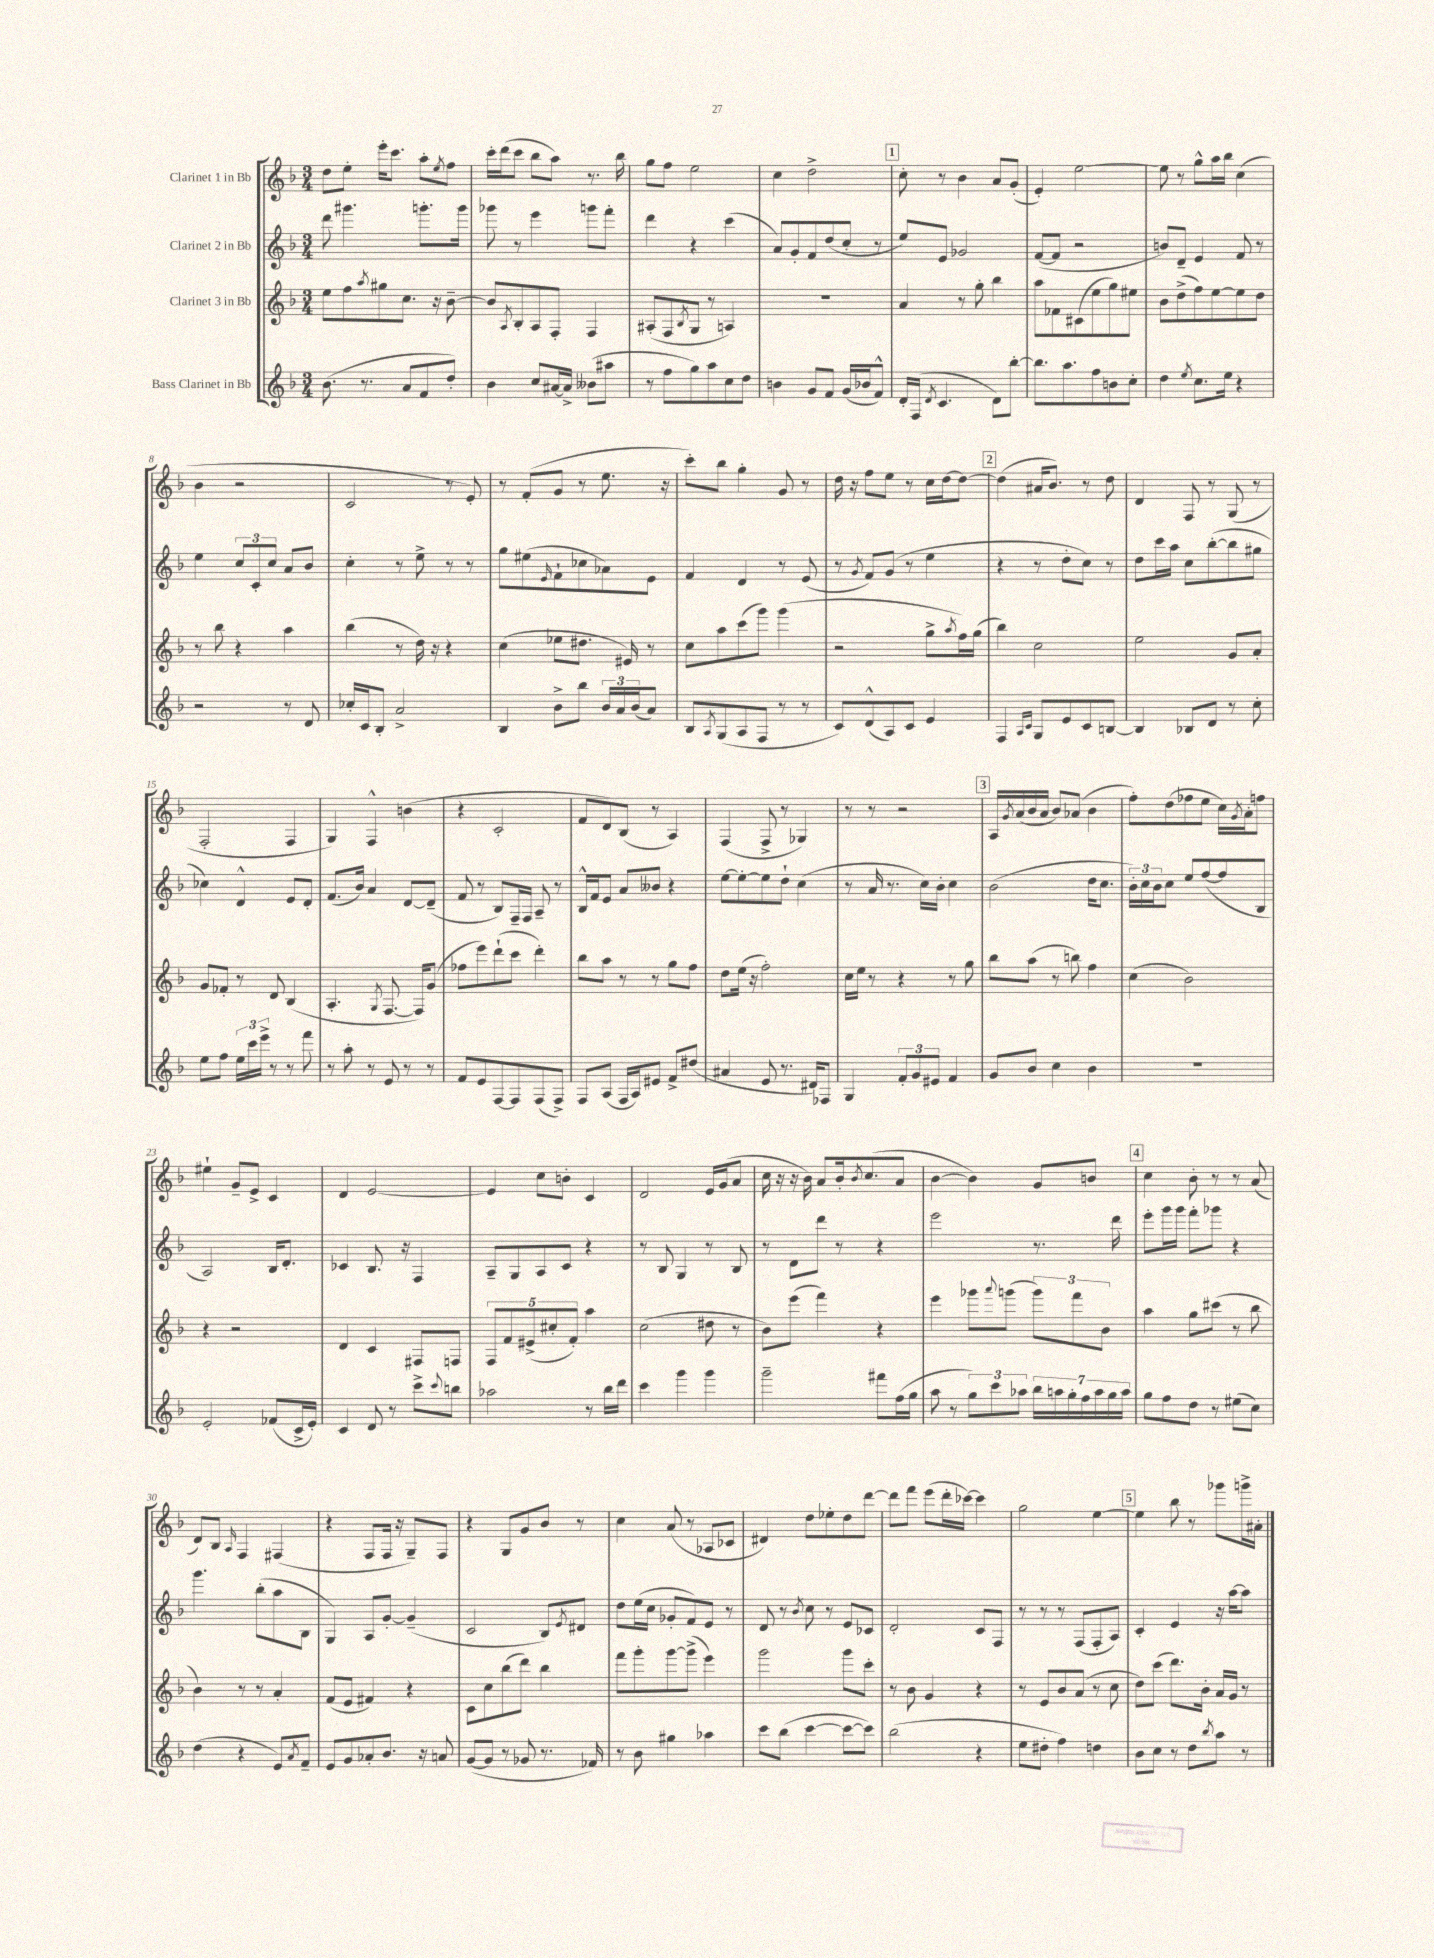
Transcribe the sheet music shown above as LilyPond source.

<<
\new StaffGroup <<
\new Staff = "s0" \with { instrumentName = "Clarinet 1 in Bb" } {
    \clef treble \key f \major \numericTimeSignature \time 3/4
    d''8 e''8-. e'''16-. c'''8. a''8-. \acciaccatura { e''8 } f''8 |
    c'''16-. d'''16( c'''8 bes''8 a''8) r8. bes''16 |
    g''8 f''8 e''2 |
    c''4 d''2-> |
    \mark \markup { \box "1" } c''8-. r8 bes'4 a'8 g'8-.( |
    e'4-.) e''2~ |
    e''8 r8 g''8-^ a''16 bes''16 c''4( |
    bes'4 r2 |
    c'2 r8 e'8-.) |
    r8 f'8-.( g'8 r8 e''8. r16 |
    c'''8-.) bes''8 g''4-. g'8 r8 |
    d''16 r16 f''8 e''8 r8 c''16 d''16~ d''8~ |
    \mark \markup { \box "2" } d''4( ais'16 bes'8.) r8 d''8 |
    d'4 f8 r8 g8( r8 |
    f2-. f4 |
    g4) f4-^ b'4( |
    r4 c'2-. |
    f'8 d'8) bes8( r8 a4) |
    f4( f8-> r8 ges4) |
    r8 r8 r2 |
    \mark \markup { \box "3" } a16 \acciaccatura { g'8 } a'16( bes'16 a'16 bes'8) aes'8( bes'4 |
    f''8-.) d''8( fes''8 e''8 c''16) \acciaccatura { g'8 } a'16-. f''8 |
    eis''4-! g'8-- e'8-> c'4 |
    d'4 e'2~ |
    e'4 c''8 b'8-. c'4 |
    d'2 e'16 g'16( a'8 |
    c''16 r16 r16 bes'16) a'8 bes'16-. \acciaccatura { bes'8 } c''8.( a'8 |
    bes'4~ bes'4) g'8 b'8 |
    \mark \markup { \box "4" } c''4 bes'8-. r8 r8 a'8( |
    d'8) bes8 \grace { a16 } f4 fis4( |
    r4 f8 f16 r16 g8--) f8 |
    r4 g8 g'8 bes'8 r8 |
    c''4 a'8( r8 aes8 ces'8 |
    dis'4) d''8 ees''8-. d''8 d'''8~ |
    d'''8 f'''8 e'''8( d'''16-. ces'''16~) ces'''4 |
    g''2 e''4~ |
    \mark \markup { \box "5" } e''4 bes''8 r8 ges'''8 g'''16-> ais'16-. \bar "|." |
}
\new Staff = "s1" \with { instrumentName = "Clarinet 2 in Bb" } {
    \clef treble \key f \major \numericTimeSignature \time 3/4
    d'''8 gis'''4. g'''8.-. g'''16 |
    ges'''8 r8 e'''4 g'''8 f'''8-. |
    d'''4 r4 c'''4( |
    a'8) g'8-. f'8 d''8( c''8-. r8 |
    \mark \markup { \box "1" } e''8) e'8 ges'2 |
    f'8~( f'8 r2 |
    b'8) d'8-- e'4 f'8 r8 |
    e''4 \tuplet 3/2 { c''8 c'8-. c''8 } a'8 bes'8 |
    c''4-. r8 e''8-> r8 r8 |
    g''8 eis''8( \grace { e'16 } f'8-! ces''8 aes'8) e'8 |
    f'4 d'4 r8 e'8( |
    r8 \acciaccatura { g'8 } f'8) g'8( r8 e''4 |
    \mark \markup { \box "2" } r4 r8 d''8-. c''8) r8 |
    d''8 c'''16 a''16 c''8 bes''8~-.( bes''8 gis''8 |
    ces''4) d'4-^ e'8 d'8-. |
    f'8.( bes'16) a'4 d'8~ d'8--( |
    f'8 r8 bes8) f16-- f16 a8-- r8 |
    bes16-^ f'16 e'8 a'8 beses'8 r4 |
    e''8~ e''8~-. e''8 d''8-! c''4( |
    r8 a'16 r8. c''16) bes'16-. c''4 |
    \mark \markup { \box "3" } bes'2( d''16 c''8. |
    \tuplet 3/2 { bes'16-.) c''16 bes'16 } c''8 e''8 f''8~( f''8 bes8 |
    a2) bes16 d'8.-. |
    ces'4 bes8. r16 f4 |
    a8-- g8 a8 c'8 r4 |
    r8 bes8 g4 r8 bes8 |
    r8 d'8 d'''8 r8 r4 |
    e'''2 r8. d'''16 |
    \mark \markup { \box "4" } e'''8-. g'''16 g'''16 f'''8-. ges'''8 r4 |
    g'''4. bes''8-.( a''8 bes8 |
    g4) a8 g'8~-. g'4--( |
    c'2 bes8) \acciaccatura { e'8 } dis'8 |
    d''8 e''16( c''16 ges'8-. f'8) e'8 r8 |
    d'8 r8 \acciaccatura { bes'8 } c''8 r8 e'8 ces'8 |
    d'2-. c'8 f8 |
    r8 r8 r8 f8( f8-. a8) |
    \mark \markup { \box "5" } c'4-. e'4 r16 a''16~ a''8 \bar "|." |
}
\new Staff = "s2" \with { instrumentName = "Clarinet 3 in Bb" } {
    \clef treble \key f \major \numericTimeSignature \time 3/4
    e''8 f''8 \acciaccatura { a''8 } gis''8 c''8. r16 bes'8~-- |
    bes'8 \acciaccatura { a8 } bes8-. a8 f8-. f4 |
    ais8-.( f8 \acciaccatura { bes8 } g8 r8 a4) |
    R2. |
    \mark \markup { \box "1" } a'4 r8 g''8-. bes''4 |
    a''8 fes'8 cis'8( e''8 g''8) eis''8 |
    bes'8 d''8->( f''8) e''8~ e''8 d''8 |
    r8 bes''8 r4 a''4 |
    bes''4( r8 d''16) r16 r4 |
    c''4( ees''8 dis''8. eis'16) r8 |
    c''8 a''8 c'''8( g'''8) g'''4( |
    r2 g''8-> \acciaccatura { a''8 } f''16) g''16( |
    \mark \markup { \box "2" } bes''4) c''2 |
    e''2 g'8 a'8-. |
    g'8 fes'8-. r8 d'8 bes4( |
    a4.-. \acciaccatura { g8 } f8.~ f16) g'8( |
    fes''8 e'''8) d'''8-!( c'''8 d'''4-.) |
    bes''8 a''8 r8 r8 g''8 f''8 |
    d''8 e''16( r16 f''2-.) |
    c''16 e''16 r8 r4 r8 g''8 |
    \mark \markup { \box "3" } bes''8 a''8( r8 b''8) f''4 |
    c''4( bes'2) |
    r4 r2 |
    d'4 c'4 fis8 f8 |
    \tuplet 5/4 { f8 f'8 eis'8->( cis''8-. f'8-.) } a''4 |
    c''2( dis''8 r8 |
    bes'8) e'''8( f'''4) r4 |
    e'''4 ges'''8 \appoggiatura { a'''8 } g'''8( \tuplet 3/2 { g'''8) f'''8 bes'8 } |
    \mark \markup { \box "4" } a''4 g''8 cis'''8( r8 bes''8 |
    bes'4) r8 r8 a'4-. |
    f'8( e'8 fis'4) r4 |
    c'8 c''8 bes''8( d'''8) bes''4 |
    f'''8 g'''8-. g'''8~ g'''8->( e'''4) |
    g'''2 g'''8 c'''8-. |
    r8 bes'8 g'4 r4 |
    r8 e'8 bes'8 a'8( r8 c''8 |
    \mark \markup { \box "5" } d''8) c'''8( d'''8.) bes'16-. a'16 g'16 r8 \bar "|." |
}
\new Staff = "s3" \with { instrumentName = "Bass Clarinet in Bb" } {
    \clef treble \key f \major \numericTimeSignature \time 3/4
    bes'8.( r8. a'8 f'8 d''8-.) |
    bes'4 c''8 ais'16~ ais'16-> beses'8( ais''8 |
    r8 f''8 g''8) a''8 c''8 d''8 |
    b'4 g'8 f'8 g'16( bes'16 f'8-^) |
    \mark \markup { \box "1" } d'16-. f16( \acciaccatura { d'8 } c'4. d'8) bes''8~-. |
    bes''8. a''8. f''8 b'8 c''8-. |
    d''4 \acciaccatura { e''8 } c''8. e''16 r4 |
    r2 r8 d'8 |
    ces''16-. c'16 bes8-. a'2-> |
    bes4 bes'8-> bes''8 \tuplet 3/2 { bes'16 a'16 bes'16( } a'8) |
    bes8 \acciaccatura { a8 } g8( a8 f8 r8 r8 |
    c'8) d'8-^( a8) c'8 e'4 |
    \mark \markup { \box "2" } f4 \grace { a16 c'16 } g8 e'8 c'8 b8~ |
    b4 bes8 d'8 r8 c''8-. |
    e''8 f''8 \tuplet 3/2 { e''16 c'''16 e'''16-> } r8 r8 f'''8 |
    r8 a''8-. r8 e'8 r8 r8 |
    f'8 e'8 f8~ f8 f8( f8->) |
    f8 a8( f16 a16) eis'8 f'8-> dis''8( |
    ais'4 e'8 r8. dis'16) fes8 |
    g4 \tuplet 3/2 { f'8-. g'8 eis'8 } f'4 |
    \mark \markup { \box "3" } g'8 bes'8 c''4 bes'4 |
    R2. |
    e'2-. fes'8( c'16-> e'16-.) |
    c'4 d'8 r8 c'''8-> \appoggiatura { c'''8 } b''8 |
    aes''2 r8 bes''16 d'''16 |
    c'''4 g'''4 g'''4 |
    g'''2-- fis'''8 f''16( g''16 |
    a''8 r8 \tuplet 3/2 { g''8) c'''8 aes''8 } \tuplet 7/4 { bes''16 a''16 g''16-. f''16 a''16 g''16 a''16 } |
    \mark \markup { \box "4" } g''8 f''8 d''8 r8 eis''8( c''8) |
    d''4( r4 e'8) \acciaccatura { a'8 } f'8-- |
    e'8 g'8 aes'8-. bes'8. r16 a'8 |
    g'8~( g'8 r8 ges'8 r8. fes'16) |
    r8 bes'8 gis''4 aes''4 |
    c'''8 bes''8( c'''4~ c'''8~ c'''8) |
    bes''2( r4 |
    e''8 dis''8-. f''4) d''4 |
    \mark \markup { \box "5" } bes'8 c''8 r8 d''8 \acciaccatura { bes''8 } a''8 r8 \bar "|." |
}
>>
>>
